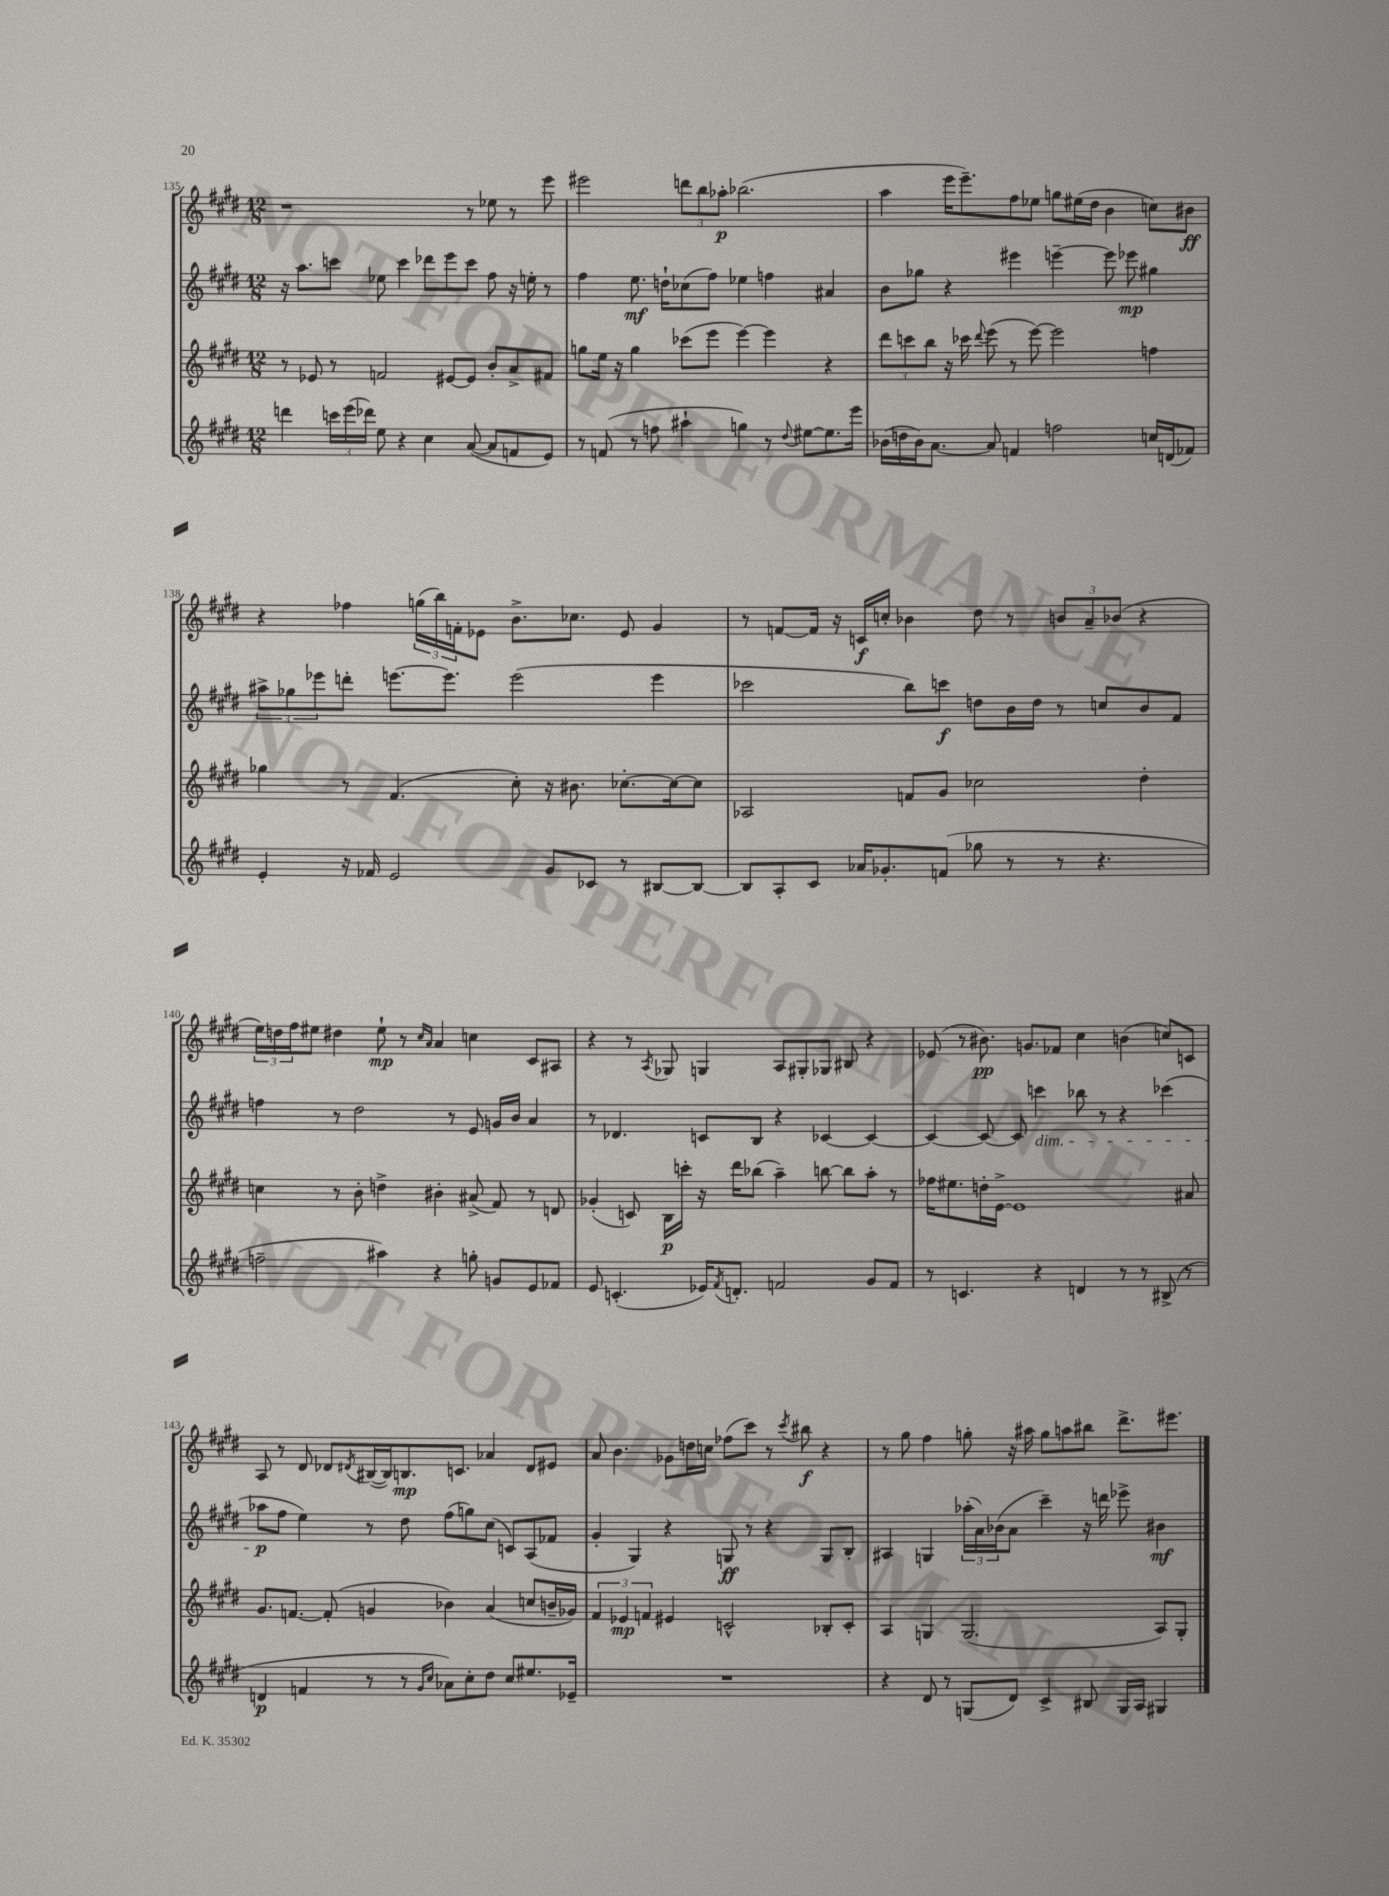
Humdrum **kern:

**kern	**dynam	**kern	**dynam	**kern	**dynam	**kern	**dynam
*part4	*part4	*part3	*part3	*part2	*part2	*part1	*part1
*staff4	*staff4	*staff3	*staff3	*staff2	*staff2	*staff1	*staff1
*clefG2	*	*clefG2	*	*clefG2	*	*clefG2	*
*k[f#c#g#d#]	*	*k[f#c#g#d#]	*	*k[f#c#g#d#]	*	*k[f#c#g#d#]	*
*M12/8	*	*M12/8	*	*M12/8	*	*M12/8	*
=135	=135	=135	=135	=135	=135	=135	=135
4dddn\	.	8r	.	16r	.	1r	.
.	.	.	.	8.aa\L	.	.	.
.	.	8e-X/	.	.	.	.	.
24cccn\LL	.	8r	.	8cccn\J	.	.	.
(24eee\	.	.	.	.	.	.	.
24ddd-X\JJ)	.	.	.	.	.	.	.
8ee\	.	2fn/	.	8ee-X\	.	.	.
4r	.	.	.	4ccc\	.	.	.
4cc#\	.	.	.	8ddd-X\L	.	.	.
.	.	[8e#X/L	.	8eee\	.	.	.
([8a/	.	8e#/J]	.	8ccc\J	.	8r	.
8a/L]	.	8b'/L	.	8ff#\	.	8ee-X\	.
8fn/	.	8a^/	.	16r	.	8r	.
.	.	.	.	16een'\	.	.	.
8e/J)	.	8f#X/J	.	8r	.	8eee\	.
=136	=136	=136	=136	=136	=136	=136	=136
8r	.	8ggn\L	.	4ff#\	.	2eee#X\	.
(8fn/	.	16ee\Jk	.	.	.	.	.
.	.	16r	.	.	.	.	.
8r	.	4gg\	.	8.ee\	mf	.	.
8ffn\	.	.	.	.	.	.	.
.	.	.	.	16ddn`\KL	.	.	.
4aa#X`\	.	(8ccc-X\L	.	(8cc-X\	.	12dddn\L	.
.	.	.	.	.	.	12bb\	.
.	.	8eee\J	.	8ff#\J)	.	.	.
.	.	.	.	.	.	12aa-X'\J	p
4ggn\)	.	[4eee\)	.	4ee-X\	.	(2.bb-X\	.
8r	.	4eee\]	.	4ffn\	.	.	.
8qqdd#/	.	.	.	.	.	.	.
[8ee#X\L	.	.	.	.	.	.	.
8.ee#\]	.	4r	.	4a#X/	.	.	.
16eee\Jk	.	.	.	.	.	.	.
=137	=137	=137	=137	=137	=137	=137	=137
(16b-X\LL	.	12ddd#\L	.	8b\L	.	4aa\	.
16ddn\	.	.	.	.	.	.	.
.	.	12cccn\	.	.	.	.	.
16b-\J)	.	.	.	8gg-X\J	.	.	.
.	.	12bb\J	.	.	.	.	.
[8.a\J	.	.	.	.	.	.	.
.	.	16r	.	4r	.	16eee\KL	.
.	.	16ccc-X\	.	.	.	8.eee~\)	.
.	.	8qqddd#/	.	.	.	.	.
8a/]	.	(8eee\	.	.	.	.	.
4fn/	.	8r	.	4eee#X\	.	8ff#\	.
.	.	[8eee\)	.	.	.	8ee-X\J	.
2ffn\	.	2eee\]	.	[4eeen~\	.	8ggn\L	.
.	.	.	.	.	.	(16ee#X\L	.
.	.	.	.	.	.	16dd#\JJ	.
.	.	.	.	8eee\]	.	4b\	.
.	.	.	.	8eee-X\	mp	.	.
16ccn/LL	.	4ffn\	.	4gg#X\	.	8ccn\L)	.
(16dn/J	.	.	.	.	.	.	.
8f-X/J)	.	.	.	.	.	8b#X\J	ff
!!LO:LB:g=z
=138	=138	=138	=138	=138	=138	=138	=138
4e'/	.	4gg-X\	.	12aa#X^\L	.	4r	.
.	.	.	.	12gg-X\	.	.	.
.	.	.	.	12eee-X\	.	.	.
16r	.	8r	.	8dddn'\J	.	4ff-X\	.
16f-X/	.	.	.	.	.	.	.
2e/	.	(4.f#/	.	[8.eeen\L	.	.	.
.	.	.	.	.	.	(24ggn\LL	.
.	.	.	.	.	.	24bb\)	.
.	.	.	.	8.eee\J]	.	.	.
.	.	.	.	.	.	24fn'\J	.
.	.	.	.	.	.	8e-X\J	.
.	.	8cc#'\)	.	(2eee\	.	8.b^\L	.
8g#/L	.	16r	.	.	.	.	.
.	.	8.b#X\	.	.	.	8.cc-X\J	.
8c-X/J	.	.	.	.	.	.	.
8r	.	[8.cc-X'\L	.	.	.	8e-/	.
[8B#X/L	.	.	.	4eee\	.	4g#/	.
.	.	16cc-\k_	.	.	.	.	.
8B#/J_	.	8cc-\J]	.	.	.	.	.
=139	=139	=139	=139	=139	=139	=139	=139
8B#/L]	.	2A-X/	.	2ccc-X\	.	8r	.
8A'/	.	.	.	.	.	[8fn/L	.
8c#/J	.	.	.	.	.	16f/Jk]	.
.	.	.	.	.	.	16r	.
16a-X/KL	.	.	.	.	.	16cn/LL	f
8.g-X'/	.	.	.	.	.	16ccn'/JJ	.
.	.	8fn/L	.	8bb\L)	.	4b-X\	.
(8fn/J	.	8g#/J	.	8cccn\J	f	.	.
8gg-X\	.	2cc-X\	.	8ddn\L	.	8dd#\	.
8r	.	.	.	16b\L	.	8r	.
.	.	.	.	16dd\JJ	.	.	.
8r	.	.	.	8r	.	12bn/L	.
.	.	.	.	.	.	12a~/	.
4.r	.	.	.	8ccn/L	.	.	.
.	.	.	.	.	.	(12b-X/J	.
.	.	4dd#'\	.	8b/	.	4r	.
.	.	.	.	8f#/J	.	.	.
!!LO:LB:g=z
=140	=140	=140	=140	=140	=140	=140	=140
2ffn~\	.	4ccn\	.	4ffn\	.	24ee\LL)	.
.	.	.	.	.	.	24ddn\	.
.	.	.	.	.	.	24ff#\J	.
.	.	.	.	.	.	8ee#X\J	.
.	.	8r	.	8r	.	4dd#X\	.
.	.	8b'\	.	2dd#\	.	.	.
4aa#X\)	.	4ddn^\	.	.	.	8ee#`\	mp
.	.	.	.	.	.	8r	.
.	.	.	.	.	.	16qqcc#/LL	.
.	.	.	.	.	.	16qqa/JJ	.
4r	.	4b#X'\	.	.	.	4a/	.
.	.	.	.	8r	.	.	.
8ggn'\	.	(8a#X^/	.	8e/	.	4ccn\	.
8gn/L	.	8f#/)	.	16gn/LL	.	.	.
.	.	.	.	16b/JJ	.	.	.
8e/	.	8r	.	4a/	.	8c#/L	.
8f-X/J	.	8dn/	.	.	.	8A#X/J	.
=141	=141	=141	=141	=141	=141	=141	=141
8e/	.	(4g-X'/	.	8r	.	4r	.
(4.cn'/	.	.	.	4.d-X/	.	.	.
.	.	8cn/)	.	.	.	8r	.
.	.	.	.	.	.	8qA/	.
.	.	16B\LL	p	.	.	8G-X/	.
.	.	16cccn'\JJ	.	.	.	.	.
16e-X/KL)	.	16r	.	8cn/L	.	4Gn/	.
8qf#/	.	.	.	.	.	.	.
8.dn'/J	.	16ddd#\KL	.	.	.	.	.
.	.	(8bb-X\J	.	8B/J	.	.	.
2fn/	.	4aa~\)	.	4r	.	8A/L	.
.	.	.	.	.	.	8G#X'/	.
.	.	[8bbn\	.	[4c-X/	.	8G-X/J	.
.	.	8bb\L]	.	.	.	8B#X/	.
8g#/L	.	8aa'\J	.	4c-/_	.	4r	.
8f/J	.	8r	.	.	.	.	.
=142	=142	=142	=142	=142	=142	=142	=142
8r	.	16ff-X\KL	.	4c-/_	.	(8e-X/	.
.	.	8.ee#X\	.	.	.	.	.
4.cn/	.	.	.	.	.	8r	.
.	.	16ddn'\L	.	8c-/_	.	8.b#X\)	pp
.	.	[16e^\JJ	.	.	.	.	.
.	.	1e]	.	8c-/]	.	.	.
.	.	.	.	.	.	8.gn/L	.
!	!	!	!	!LO:TX:b:i:t=dim.	!	!	!
4r	.	.	.	4cccn\	.	.	.
.	.	.	.	.	.	8f-X/J	.
4dn/	.	.	.	8bb-X\	.	4cc#\	.
.	.	.	.	8r	.	.	.
8r	.	.	.	4r	.	(4bn\	.
8r	.	.	.	.	.	.	.
(8B#X^/	.	.	.	(4ccc-X\	.	8ccn/L)	.
8r	.	8a#X/	.	.	.	8cn/J	.
!!LO:LB:g=z
=143	=143	=143	=143	=143	=143	=143	=143
4dn/	p	8.g#/L	.	8aa-X\L	p	8A/	.
.	.	.	.	8ff#\J	.	8r	.
.	.	[8.fn/J	.	.	.	.	.
4fn/	.	.	.	4ee\)	.	8d#/	.
.	.	(8f'/]	.	.	.	8d-X/L	.
.	.	.	.	.	.	8qd#X/	.
8r	.	4gn/	.	8r	.	([16B#X/L	.
.	.	.	.	.	.	16B#/J])	.
8r	.	.	.	8dd#\	.	8.Bn/	mp
16qqg#/LL	.	.	.	.	.	.	.
16qqcc#/JJ	.	.	.	.	.	.	.
8a-X\L)	.	4b-X\)	.	(8ff#\L	.	.	.
.	.	.	.	.	.	8.cn/J	.
8cc#'\	.	.	.	8ggn\)	.	.	.
8dd#\J	.	(4a/	.	(8cc#\J	.	4a-X/	.
8cc#/L	.	.	.	8cn/L)	.	.	.
8.ee#X/	.	8ccn/L	.	(8A/	.	8d#/L	.
.	.	16bn~/L	.	8f-X/J	.	8e#X/J	.
16e-X~/Jk	.	16g-X/JJ)	.	.	.	.	.
=144	=144	=144	=144	=144	=144	=144	=144
1.r	.	6f#/	.	4g#'/	.	8a/	.
.	.	.	.	.	.	4.b\	.
.	.	6e-X/	mp	.	.	.	.
.	.	.	.	4G#/)	.	.	.
.	.	6fn/	.	.	.	.	.
.	.	4e#X/	.	4r	.	8g-X\L	.
.	.	.	.	.	.	16ddn\L	.
.	.	.	.	.	.	16ccn\JJ	.
.	.	2cn^^/	.	8Gn/	ff	(8ff-X\L	.
.	.	.	.	8r	.	8ccc#\J)	.
.	.	.	.	4r	.	8r	.
.	.	.	.	.	.	8qccc#/	.
.	.	.	.	.	.	8bb#X\	f
.	.	8B-X'/L	.	8G/L	.	4r	.
.	.	8c'/J	.	8B'/J	.	.	.
=145	=145	=145	=145	=145	=145	=145	=145
4r	.	4A/	.	4A#X/	.	8r	.
.	.	.	.	.	.	8gg#\	.
8d#/	.	4Gn/	.	4Gn/	.	4ff#\	.
8r	.	.	.	.	.	.	.
(8Gn/L	.	(2.G/	.	(24aa-X'\LL	.	8ggn'\	.
.	.	.	.	24a\)	.	.	.
.	.	.	.	(24b-X\J	.	.	.
8d#/J)	.	.	.	8a\J	.	16r	.
.	.	.	.	.	.	16aa#X\	.
4c#^/	.	.	.	4ccc#~\)	.	8gg\L	.
.	.	.	.	.	.	8aan\	.
8B#X/	.	.	.	16r	.	8bb#X\J	.
.	.	.	.	16dddn\	.	.	.
16G/LL	.	.	.	8eee-X^\	.	8.ddd#^\L	.
16A/JJ	.	.	.	.	.	.	.
4G#X/	.	8A/L)	.	4b#X\	mf	.	.
.	.	.	.	.	.	8.eee#X\J	.
.	.	8G'/J	.	.	.	.	.
==	==	==	==	==	==	==	==
*-	*-	*-	*-	*-	*-	*-	*-
